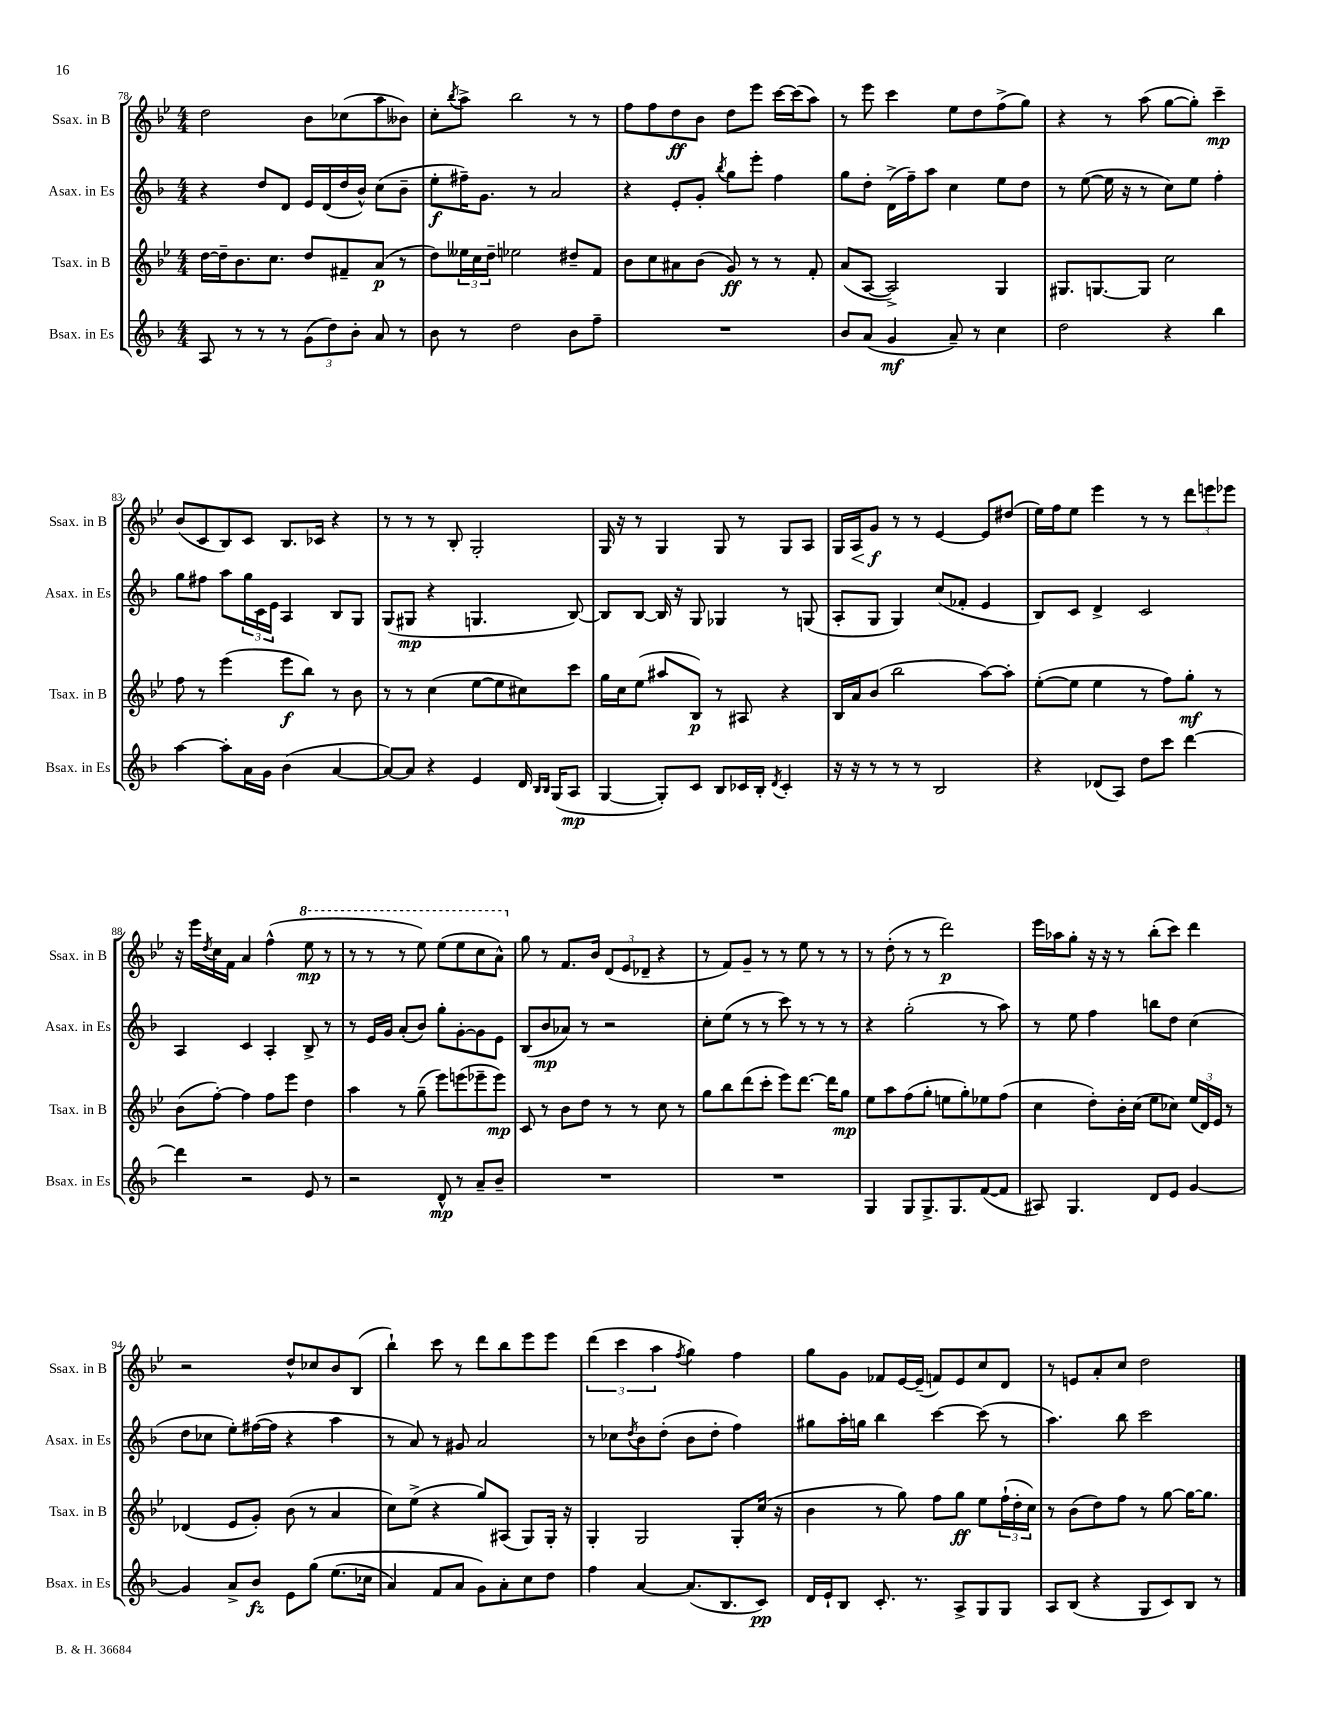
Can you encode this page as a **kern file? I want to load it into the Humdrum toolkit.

**kern	**kern	**kern	**kern
*staff4	*staff3	*staff2	*staff1
*clefG2	*clefG2	*clefG2	*clefG2
*k[b-]	*k[b-e-]	*k[b-]	*k[b-e-]
*M4/4	*M4/4	*M4/4	*M4/4
8A/	[16dd\LL	4r	2dd\
.	16dd~\]J	.	.
8r	8.b-\	.	.
8r	.	8dd/L	.
.	8.cc\J	.	.
8r	.	8d/J	.
(12g\L	8dd/L	16e/LL	8b-\L
.	.	(16d/	.
12dd\)	.	.	.
.	8f#~/	16dd/	(8cc-\
12b-'\J	.	.	.
.	.	16b-^^/JJ)	.
8a/	(8a/J	(8cc\L	8aa\
8r	8r	8b-~\J	8b--\J)
=	=	=	=
8b-\	8dd\L)	8ee'\L	8cc'\L
.	.	.	8qbb-/
8r	24ee--\L	16ff#~\K)	8aa^\J
.	24cc\	.	.
.	.	8.g\J	.
.	24dd~\JJ	.	.
2dd\	2ee-\	.	2bb-\
.	.	8r	.
.	.	2a/	.
8b-\L	8dd#~/L	.	8r
8ff~\J	8f/J	.	8r
=	=	=	=
1r	8b-\L	4r	8ff\L
.	8cc\	.	8ff\
.	8a#\	8e'/L	8dd\
.	(8b-\J	8g'/J	8b-\J
.	.	8qbb-/	.
.	8g/)	8gg\L	8dd\L
.	8r	8eee'\J	8eee-\J
.	8r	4ff\	[16ccc\LL
.	.	.	(16ccc\]J
.	8f'/	.	8aa\J)
=	=	=	=
8b-/L	(8a/L	8gg\L	8r
(8a/J	[8A/J	8dd'\J	8eee-\
4g/	2A^/])	(16d^\LL	4ccc\
.	.	16ff~\J)	.
.	.	8aa\J	.
8a~/)	.	4cc\	8ee-\L
8r	.	.	8dd\
4cc\	4G/	8ee\L	(8ff^\
.	.	8dd\J	8gg\J)
=	=	=	=
2dd\	8.G#/L	8r	4r
.	.	([8ee\	.
.	[8.G/	.	.
.	.	16ee\]	8r
.	.	16r	.
.	8G/]J	8r	(8aa\
4r	2cc\	8cc\L)	[8gg\L
.	.	8ee\J	8gg'\]J)
4bb-\	.	4ff'\	4ccc~\
=	=	=	=
[4aa\	8ff\	8gg\L	(8b-/L
.	8r	8ff#\J	8c/
8aa'\]L	(4eee-\	8aa\L	8B-/)
16a\L	.	24gg\L	8c/J
.	.	24c\	.
16g\JJ	.	.	.
.	.	24e\JJ	.
(4b-\	8eee-\L	4A/	8.B-/L
.	8bb-\J)	.	.
.	.	.	16c-/Jk
[4a/	8r	8B-/L	4r
.	8b-\	8G/J	.
=	=	=	=
8a/_L)	8r	(8G/L	8r
8a/]J	8r	8G#/J	8r
4r	(4cc\	4r	8r
.	.	.	8B-'/
4e/	[8ee-\L	4.G/	2G'/
.	8ee-\]	.	.
16d/	8cc#\)	.	.
16qqB-/LL	.	.	.
16qqB-/JJ	.	.	.
(16G/LK	.	.	.
8A/J	8ccc\J	[8B-/)	.
=	=	=	=
[4G/	16gg\LL	8B-/]L	16G/
.	16cc\J	.	16r
.	(8ee-\J	[8B-/J	8r
8G'/]L)	8aa#/L	16B-/]	4G/
.	.	16r	.
8c/J	8B-/J)	8G/	.
8B-/L	8r	4G-/	8G/
16c-/L	8A#/	.	8r
16B-'/JJ	.	.	.
8qd/	.	.	.
4c-'/	4r	8r	8G/L
.	.	(8G/	8A/J
=	=	=	=
16r	16B-/LL	8A'/L	16G/LL
16r	16a/J	.	16A/J
8r	(8b-/J	8G/J	8g/J
8r	2bb-\	4G/)	8r
8r	.	.	8r
2B-/	.	(8cc/L	[4e-/
.	.	8f-'/J	.
.	[8aa\L)	4e/	8e-/]L
.	8aa'\]J	.	(8dd#/J
=	=	=	=
4r	([8ee-'\L	8B-/L)	16ee-\LL)
.	.	.	16ff\J
.	8ee-\]J	8c/J	8ee-\J
(8d-/L	4ee-\	4d^/	4eee-\
8A/J)	.	.	.
8dd\L	8r	2c/	8r
8ccc\J	8ff\L)	.	8r
[4ddd\	8gg'\J	.	12ddd\L
.	.	.	12eee\
.	8r	.	.
.	.	.	12eee-\J
=	=	=	=
4ddd\]	(8b-\L	4A/	16r
.	.	.	16eee-\LL
.	.	.	8qdd/
.	[8ff'\J)	.	16cc\
.	.	.	16f\JJ
2r	4ff\]	4c/	4a/
.	8ff\L	4A'/	(4ff^^\
.	8eee-\J	.	.
8e/	4dd\	8B-^/	8eee-\
8r	.	8r	8r
=	=	=	=
2r	4aa\	8r	8r
.	.	16e/LL	8r
.	.	16g/JJ	.
.	8r	(8a'/L	8r
.	(8gg~\	8b-/J)	8eee-\)
8d^^/	8eee-\L)	8gg'\L	(8eee-\L
8r	(8eee\	[8g'\	8eee-\
8a~/L	8eee-~\	8g\]	8ccc\
8b-~/J	8eee-\J)	8e\J	8aa^^\J)
=	=	=	=
1r	8c/	(8B-/L	8gg\
.	8r	8b-/	8r
.	8b-\L	8a-/J)	8.f/L
.	8dd\J	8r	.
.	.	.	16b-/Jk
.	8r	2r	(12d/L
.	.	.	12e-/
.	8r	.	.
.	.	.	12d-~/J
.	8cc\	.	4r
.	8r	.	.
=	=	=	=
1r	8gg\L	8cc'\L	8r
.	8bb-\	(8ee\J	8f/L)
.	(8ddd\	8r	8g~/J
.	8ccc'\J	8r	8r
.	8eee-\L)	8ccc\)	8r
.	[8.ddd\J	8r	8ee-\
.	.	8r	8r
.	16ddd\]LK	.	.
.	8gg\J	8r	8r
=	=	=	=
4G/	8ee-\L	4r	8r
.	8aa\	.	(8dd'\
8G/L	(8ff\	(2gg'\	8r
8.G^/	8gg'\J	.	8r
.	8ee\L	.	2ddd\)
8.G/	.	.	.
.	8gg'\)	.	.
([8f/	8ee-\	8r	.
8f/]J	(8ff\J	8aa\)	.
=	=	=	=
8A#/)	4cc\	8r	16eee-\LL
.	.	.	16aa-\J
4.G/	.	8ee\	8gg'\J
.	8dd'\L)	4ff\	16r
.	.	.	16r
.	16b-'\L	.	8r
.	(16cc\JJ	.	.
8d/L	8ee-\L	8bb\L	(8bb-'\L
8e/J	8cc-\J)	8dd\J	8ccc\J)
[4g/	(24ee-/LL	(4cc\	4ddd\
.	24d/)	.	.
.	24e-/JJ	.	.
.	8r	.	.
=	=	=	=
4g/]	(4d-/	8dd\L	2r
.	.	8cc-\J	.
8a^/L	8e-/L	8ee'\L)	.
8b-/J	8g'/J)	([16ff#\L	.
.	.	16ff#\]JJ	.
8e\L	(8b-\	4r	8dd^^/L
&(8gg\J	8r	.	8cc-/
(8.ee\L	4a/	4aa\	8b-/
.	.	.	(8B-/J
16cc-\Jk	.	.	.
=	=	=	=
4a/)	8cc\L)	8r	4bb-`\)
.	(8ee-^\J	8a/)	.
8f/L	4r	8r	8ccc\
8a/J	.	8g#/	8r
8g\L&)	8gg/L)	2a/	8ddd\L
8a'\	(8A#/J	.	8bb-\
8cc\	8G/L)	.	8eee-\
8dd\J	16G'/Jk	.	8eee-\J
.	16r	.	.
=	=	=	=
4ff\	4G'/	8r	(6ddd\
.	.	8cc-\L	.
.	.	.	6ccc\
.	.	8qdd/	.
[4a/	2G/	8b-\	.
.	.	.	6aa\
.	.	(8dd'\J	.
.	.	.	8qff/
(8.a/]L	.	8b-\L	4gg\)
.	.	8dd'\J	.
8.B-/	.	.	.
.	8G'/L	4ff\)	4ff\
8c/J)	(16cc/Jk	.	.
.	16r	.	.
=	=	=	=
16d/LL	4b-\	8gg#\L	8gg\L
16e`/J	.	.	.
8B-/J	.	16aa'\L	8g\J
.	.	16gg\JJ	.
8.c'/	8r	4bb-\	8f-/L
.	8gg\)	.	[16e-/L
8.r	.	.	(16e-~/]JJ
.	8ff\L	[4ccc\	8f/L)
8A^/L	8gg\J	.	8e-/
8G/	8ee-\L	(8ccc\]	8cc/
8G/J	(24ff`\L	8r	8d/J
.	24dd'\	.	.
.	24cc\JJ)	.	.
=	=	=	=
8A/L	8r	4.aa\)	8r
(8B-/J	(8b-\L	.	8e/L
4r	8dd\)	.	8a'/
.	8ff\J	8bb-\	8cc/J
8G/L	8r	2ccc\	2dd\
8c/)	[8gg\	.	.
8B-/J	16gg\_LK	.	.
.	8.gg\]J	.	.
8r	.	.	.
==	==	==	==
*-	*-	*-	*-
